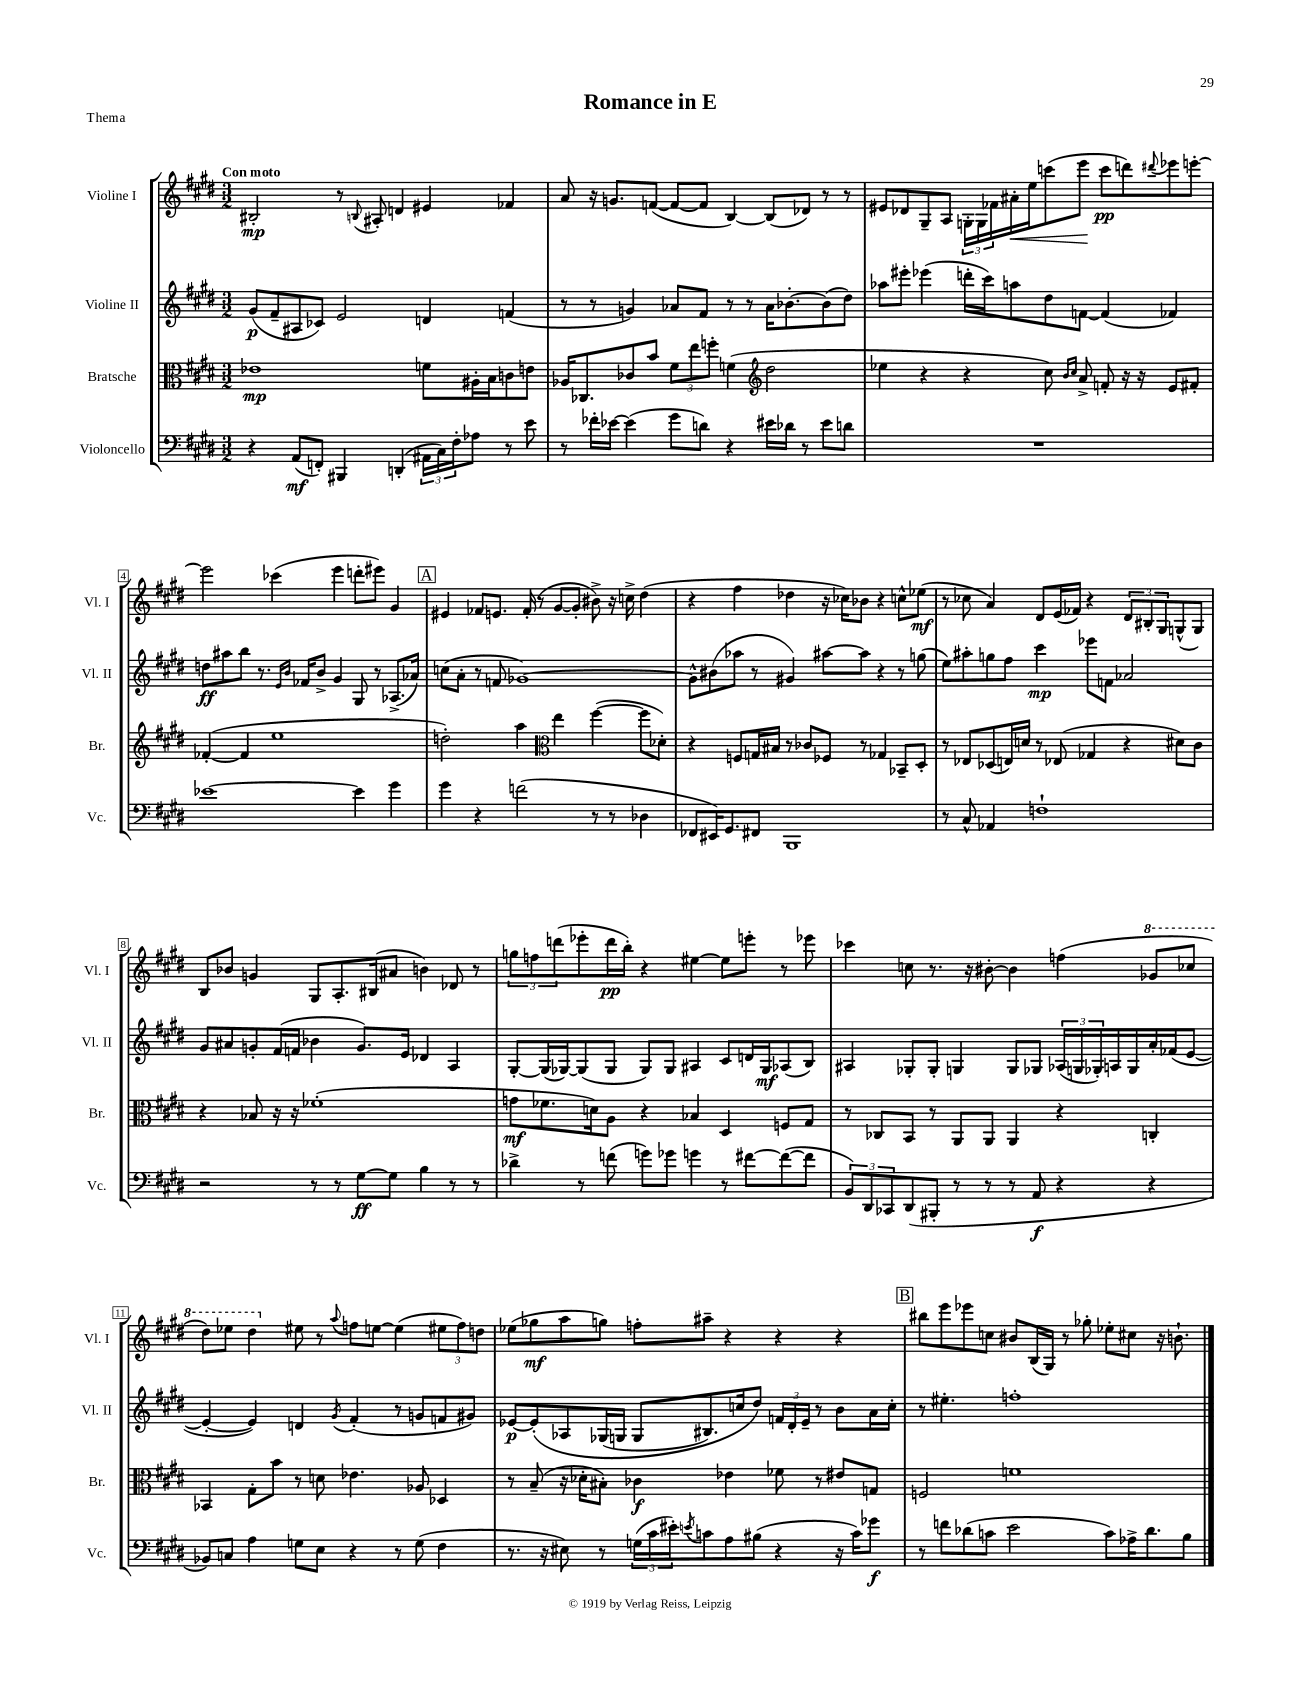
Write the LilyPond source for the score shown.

\header { title = "Romance in E" piece = "Thema" }
<<
\new StaffGroup <<
\new Staff = "s0" \with { instrumentName = "Violine I" shortInstrumentName = "Vl. I" } {
    \clef treble \key e \major \numericTimeSignature \time 3/2 \tempo "Con moto"
    bis2-.\mp r8 \appoggiatura { b8 } ais8-. d'4 eis'4 fes'4 |
    a'8 r16 g'8. f'8~( f'8~ f'8 b4~) b8( des'8) r8 r8 |
    eis'8 des'8 gis8-- a8 \tuplet 3/2 { g16-. g16 fes'16 } ais'16-.\< e''16 c'''8( e'''8\! c'''8\pp d'''8) \appoggiatura { dis'''8 } ees'''8 e'''8~-. |
    e'''2 ces'''4( e'''4 d'''8-. eis'''8) gis'4 |
    \mark \markup { \box "A" } eis'4 fes'8 e'8. fes'16-.( r8 gis'8~ gis'8-. bis'8->) r16 c''16-> dis''4( |
    r4 fis''4 des''4 r16 ces''16) bes'8 r4 c''8-^ ees''8\mf( |
    r8 ces''8 a'4) dis'8 e'16( fes'16) r4 \tuplet 3/2 { dis'8 bis8-. gis8 } g8-^( g8) |
    b8 bes'8 g'4 gis8 a8.-. bis16( ais'8 b'4) des'8 r8 |
    \tuplet 3/2 { g''8 f''8 d'''8( } ees'''8-. d'''16\pp b''16-.) r4 eis''4~ eis''8 e'''8-. r8 ees'''8 |
    ces'''4 c''8 r8. r16 bis'8~-. bis'4 f''4( \ottava #1 ges''8 ces'''!8 |
    dis'''8) ees'''8 dis'''4 \ottava #0 eis''8 r8 \appoggiatura { a''8 } f''8 e''8~ e''4( \tuplet 3/2 { eis''8 f''8) d''8 } |
    ees''8( ges''8\mf a''8 g''8) f''8-. ais''8-- r4 r4 r4 |
    \mark \markup { \box "B" } bis''8 e'''8 ees'''8 c''8 bis'8 b16( gis16) r8 ges''8-. ees''8-. cis''8 r16 b'8.-! \bar "|." |
}
\new Staff = "s1" \with { instrumentName = "Violine II" shortInstrumentName = "Vl. II" } {
    \clef treble \key e \major \numericTimeSignature \time 3/2
    gis'8\p( fis'8-- ais8 ces'8) e'2 d'4 f'4( |
    r8 r8 g'4) aes'8 fis'8 r8 r8 aes'16 bes'8.~-. bes'8( dis''8) |
    aes''8 eis'''8-. ees'''4( d'''16-. cis'''16) a''8 dis''8 f'8~ f'4( fes'4) |
    d''8\ff ais''8 b''8 r8. \grace { e'16 b'16 } fes'16 b'8-> gis'4 gis8 r8 aes8.->( aes'16) |
    \mark \markup { \box "A" } c''8( a'8-. r8 f'8 ges'1~) |
    ges'8-^ bis'8( aes''8 r8 gis'4) ais''8~ ais''8 r4 r8 g''8( |
    e''8) ais''8-. g''8 fis''8 cis'''4\mp ees'''8 f'8 aes'2 |
    gis'8 ais'8 g'8-. fis'16( f'16 bes'4 g'8.) e'16 des'4 a4 |
    gis8~-. gis16( ges16~) ges8( ges8 ges8) ges8 ais4 cis'8 d'16 ges16\mf aes8( b8) |
    ais4 ges8-. ges8-. g4 g8 ges8 \tuplet 3/2 { aes16( g16 ges16-.) } a16 ges16 a'16-. fes'16( e'8~ |
    e'4~-. e'4) d'4 \acciaccatura { gis'8 } fis'4-.( r8 g'8 f'8 gis'8) |
    ees'8~\p ees'8-.\( aes8 ges16( g16 g8 bis8.) c''16 dis''8\) \tuplet 3/2 { f'16 dis'16-. ees'16-- } r8 b'8 a'16 c''16-. |
    \mark \markup { \box "B" } r8 eis''4.-. f''1-. \bar "|." |
}
\new Staff = "s2" \with { instrumentName = "Bratsche" shortInstrumentName = "Br." } {
    \clef alto \key e \major \numericTimeSignature \time 3/2
    ees'1\mp f'8 ais16-. b16 c'8 e'8 |
    aes16 ces8. ces'8 b'8 \tuplet 3/2 { fis'8 e''8 f''8-. } f'4( \clef treble dis''2 |
    ees''4 r4 r4 cis''8) \grace { b'16 cis''16 } a'8-> f'8-. r16 r16 e'8 fis'8-. |
    fes'4~-.( fes'4 e''1 |
    \mark \markup { \box "A" } d''2-.) a''4 \clef alto e''4 fis''4~( fis''8 des'8-.) |
    r4 f8 g16 bis16 r8 ces'8 fes8 r8 ges4 bes,8-- dis8-. |
    r8 ees8 des8( e16) d'16 r8 ees8( ges4 r4 dis'8) cis'8 |
    r4 bes8 r16 r16 fes'1-.( |
    g'8\mf fes'8. d'16) a8 r4 bes4 dis4 f8 gis8 |
    r8 ces8 b,8 r8 a,8 a,8 a,4 r4 c4-. |
    bes,4 gis8-. b'8 r8 d'8 ees'4. aes8 des4 |
    r8 b8--( r16 des'16-. bis8-.) ces'4\f ees'4 fes'8 r8 eis'8 g8 |
    \mark \markup { \box "B" } f2 f'1 \bar "|." |
}
\new Staff = "s3" \with { instrumentName = "Violoncello" shortInstrumentName = "Vc." } {
    \clef bass \key e \major \numericTimeSignature \time 3/2
    r4 a,8\mf( f,8-.) bis,,4 d,4-.( \tuplet 3/2 { ais,16 cis16) fis16-. } aes8 r8 e'8 |
    r8 fes'16-. ees'16~ ees'4( gis'8 d'8) r4 eis'16 des'16 r8 eis'8 d'8 |
    R1. |
    ees'1~ ees'4 gis'4 |
    \mark \markup { \box "A" } gis'4 r4 f'2( r8 r8 des4 |
    fes,8 eis,16) gis,8. fis,8 b,,1 |
    r8 cis8-^ aes,4 f1-! |
    r2 r8 r8 gis8~\ff gis8 b4 r8 r8 |
    des'4-> r8 f'8( g'8) ges'8 g'4 r8 fis'8~ fis'8~( fis'8 |
    \tuplet 3/2 { b,8) dis,8 ces,8 } dis,8( bis,,8-. r8 r8 r8 a,8\f r4 r4 |
    bes,8) c8 a4 g8 e8 r4 r8 g8( fis4 |
    r8. r16 eis8) r8 \tuplet 3/2 { g16( cis'16 eis'16-.) } \acciaccatura { e'8 } c'8 a8 bis8( r4 r16 c'16) ges'8\f |
    \mark \markup { \box "B" } r8 f'8 des'8( c'8 e'2 c'8) aes16-> des'8. b8 \bar "|." |
}
>>
>>
\layout { \context { \Score \override BarNumber.stencil = #(make-stencil-boxer 0.1 0.3 ly:text-interface::print) } }
